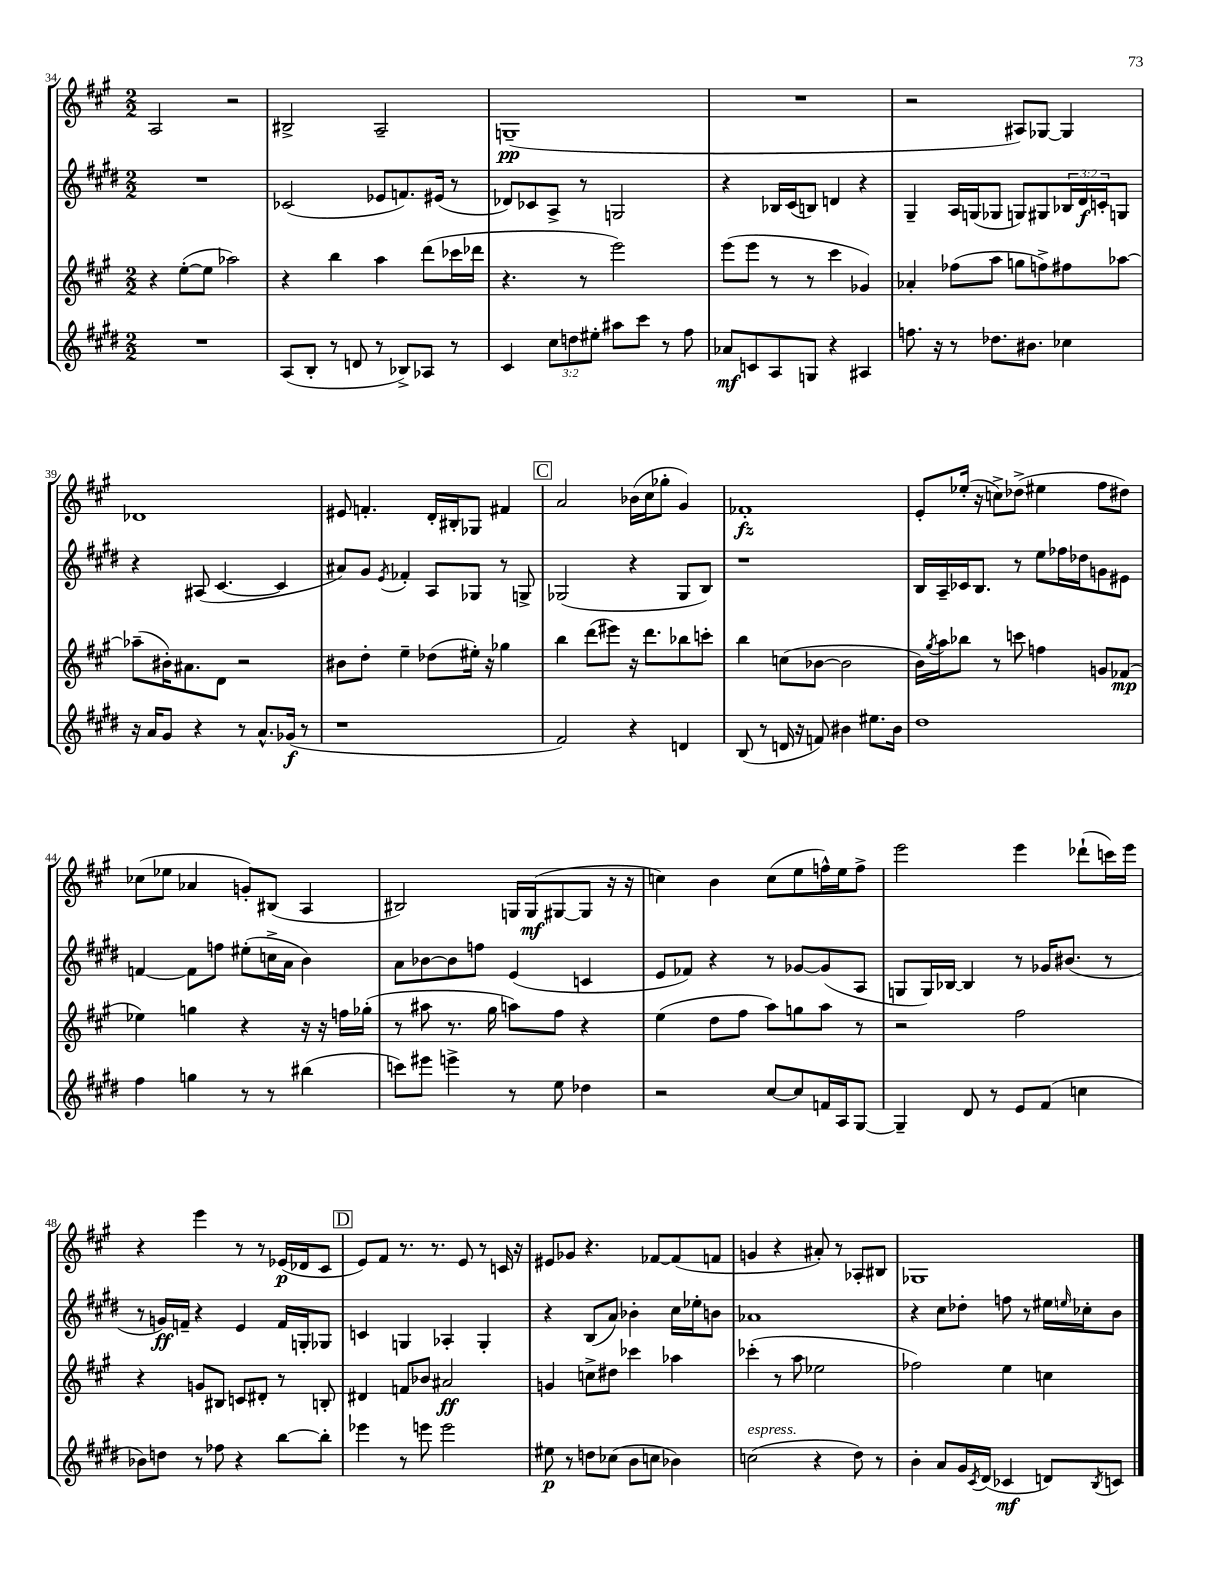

**kern	**kern	**kern	**kern
*staff4	*staff3	*staff2	*staff1
*clefG2	*clefG2	*clefG2	*clefG2
*k[f#c#g#d#]	*k[f#c#g#]	*k[f#c#g#d#]	*k[f#c#g#]
*M2/2	*M2/2	*M2/2	*M2/2
1r	4r	1r	2A/
.	([8ee'\L	.	.
.	8ee\]J	.	.
.	2aa-\)	.	2r
=	=	=	=
(8A/L	4r	(2c-/	2B#^/
8B'/J	.	.	.
8r	4bb\	.	.
8d/	.	.	.
8r	4aa\	8e-/L	2A~/
8B-^/L)	.	8.f/)	.
8A-/J	(8ddd\L	.	.
.	.	(16e#/Jk	.
8r	16ccc-\L	8r	.
.	16ddd-\JJ	.	.
=	=	=	=
4c#/	4.r	8d-/L)	(1G~
.	.	8c-/	.
12cc#\L	.	8A^/J	.
12dd\	.	.	.
.	8r	8r	.
12ee#'\J	.	.	.
8aa#\L	2eee\)	2G/	.
8ccc#\J	.	.	.
8r	.	.	.
8ff#\	.	.	.
=	=	=	=
8a-/L	(8eee\L	4r	1r
8c/	8eee\J	.	.
8A/	8r	16B-/LL	.
.	.	(16c#/J	.
8G/J	8r	8B/J)	.
4r	4ccc#\	4d/	.
4A#/	4g-/)	4r	.
=	=	=	=
8.ff\	4a-'/	4G#~/	2r
16r	.	.	.
8r	(8ff-\L	16A/LL	.
.	.	(16G/J	.
8.dd-\L	8aa\J	8G-/J	.
.	8gg\L	8G/L)	8A#/L)
8.b#\J	.	.	.
.	8ff^\)	8G#/	[8G-/J
4cc-\	8ff#\	24B-/L	4G-/]
.	.	24d#/	.
.	.	24c'/J	.
.	[8aa-\J	8G/J	.
=	=	=	=
16r	(8aa-~\]L	4r	1d-
16a/LK	.	.	.
8g#/J	16b#'\K)	.	.
.	8.a#\	.	.
4r	.	(8A#/	.
.	8d\J	[4.c#/	.
8r	2r	.	.
8.a^^/L	.	.	.
.	.	4c#/]	.
(16g-/Jk	.	.	.
8r	.	.	.
=	=	=	=
1r	8b#\L	8a#/L)	8e#/
.	8dd'\J	8g#/J	4.f'/
.	.	8qe/	.
.	4ee~\	4f-'/	.
.	(8dd-\L	8A/L	16d'/LL
.	.	.	16B#'/J
.	16ee#'\Jk)	8G-/J	8G-/J
.	16r	.	.
.	4gg-\	8r	4f#/
.	.	8G^/	.
=	=	=	=
2f#/)	4bb\	(2G-/	2a/
.	(8ddd\L	.	.
.	8eee#\J)	.	.
4r	16r	4r	(16b-\LL
.	8.ddd\L	.	16cc#\J
.	.	.	8gg-'\J
4d/	8bb-\	8G-/L	4g#/)
.	8ccc'\J	8B/J)	.
=	=	=	=
(8B/	4bb\	1r	1f-'
8r	.	.	.
16d/	(8cc\L	.	.
16r	.	.	.
8f/)	[8b-\J	.	.
4b#\	2b-\]	.	.
8.ee#\L	.	.	.
16b#\Jk	.	.	.
=	=	=	=
1dd#	16b\LL)	16B/LL	8e'/L
.	8qgg#/	.	.
.	16aa\J	16A~/	.
.	8bb-\J	16c-/J	(16ee-'/Jk
.	.	8.B/J	16r
.	8r	.	8cc^\L)
.	8ccc\	8r	(8dd-^\J
.	4ff\	8ee\L	4ee#\
.	.	16ff-\L	.
.	.	16dd-\J	.
.	8g/L	8g\	8ff#\L
.	(8f-/J	8e#\J	8dd#\J)
=	=	=	=
4ff#\	4ee-\)	[4f/	(8cc-\L
.	.	.	8ee-\J
4gg\	4gg\	8f\]L	4a-/
.	.	8ff\J	.
8r	4r	(8ee#'\L	8g'/L)
8r	.	16cc^\L	(8B#/J
.	.	16a\JJ	.
(4bb#\	16r	4b\)	4A/
.	16r	.	.
.	16ff\LL	.	.
.	(16gg-'\JJ	.	.
=	=	=	=
8ccc\L)	8r	8a\L	2B#/)
8eee#\J	8aa#\	[8b-\	.
4eee^\	8.r	8b-\]	.
.	.	8ff\J	.
.	16gg#\	.	.
8r	8aa\L)	(4e/	16G/LL
.	.	.	(16G/J
8ee\	8ff#\J	.	[8G#/
4dd-\	4r	4c/	8G#/]J
.	.	.	16r
.	.	.	16r
=	=	=	=
2r	(4ee\	8e/L	4cc\)
.	.	8f-/J)	.
.	8dd\L	4r	4b\
.	8ff#\J	.	.
[8cc#/L	8aa\L)	8r	(8cc\L
8cc#/]	8gg\	[8g-/L	8ee\
16f/L	8aa\J	(8g-/]	16ff^^\L)
16A/J	.	.	16ee\J
[8G#/J	8r	8A/J	8ff^\J
=	=	=	=
4G#~/]	2r	8G/L	2eee\
.	.	16G/L)	.
.	.	[16B-/JJ	.
8d#/	.	4B-/]	.
8r	.	.	.
8e/L	2ff#\	8r	4eee\
(8f#/J	.	16g-/LK	.
.	.	(8.b#/J	.
4cc\	.	.	(8ddd-`\L
.	.	8r	16ccc\L)
.	.	.	16eee\JJ
=	=	=	=
8b-\L)	4r	8r	4r
8dd\J	.	16g/LL)	.
.	.	16f~/JJ	.
8r	8g/L	4r	4eee\
8ff-\	8B#/J	.	.
4r	8c/L	4e/	8r
.	8d#'/J	.	8r
[8bb\L	8r	16f/LL	(16e-/LL
.	.	16G'/J	16d-/J
8bb'\]J	8B'/	8G-/J	8c#/J
=	=	=	=
4eee-\	4d#/	4c/	8e/L)
.	.	.	8f#/J
8r	8f/L	4G/	8.r
8eee\	8b-/J	.	.
.	.	.	8.r
2eee\	2a#/	4A-'/	.
.	.	.	8e/
.	.	4G'/	8r
.	.	.	16c/
.	.	.	16r
=	=	=	=
8ee#\	4g/	4r	8e#/L
8r	.	.	8g-/J
8dd\L	8cc^\L	(8B/L	4.r
(8cc-\J	8dd#\J	8a/J)	.
8b\L	4ccc-\	4b-'\	.
8cc\J	.	.	[8f-/L
4b-\)	4aa-\	16cc#\LL	(8f-/]
.	.	16ee-'\J	.
.	.	8b\J	8f/J
=	=	=	=
(2cc\	(4ccc-'\	1a-	4g/
.	8r	.	4r
.	8aa\	.	.
4r	2ee-\	.	8a#'/)
.	.	.	8r
8dd#\)	.	.	8A-'/L
8r	.	.	8B#/J
=	=	=	=
4b'\	2ff-\)	4r	1G-
8a/L	.	8cc#\L	.
16g#/L	.	8dd-'\J	.
8qc#/	.	.	.
(16d#/JJ	.	.	.
4c-/	4ee\	8ff\	.
.	.	8r	.
8d/L)	4cc\	16ee#\LL	.
.	.	16qqee/	.
.	.	16cc-'\J	.
8qB/	.	.	.
8c/J	.	8b\J	.
==	==	==	==
*-	*-	*-	*-
